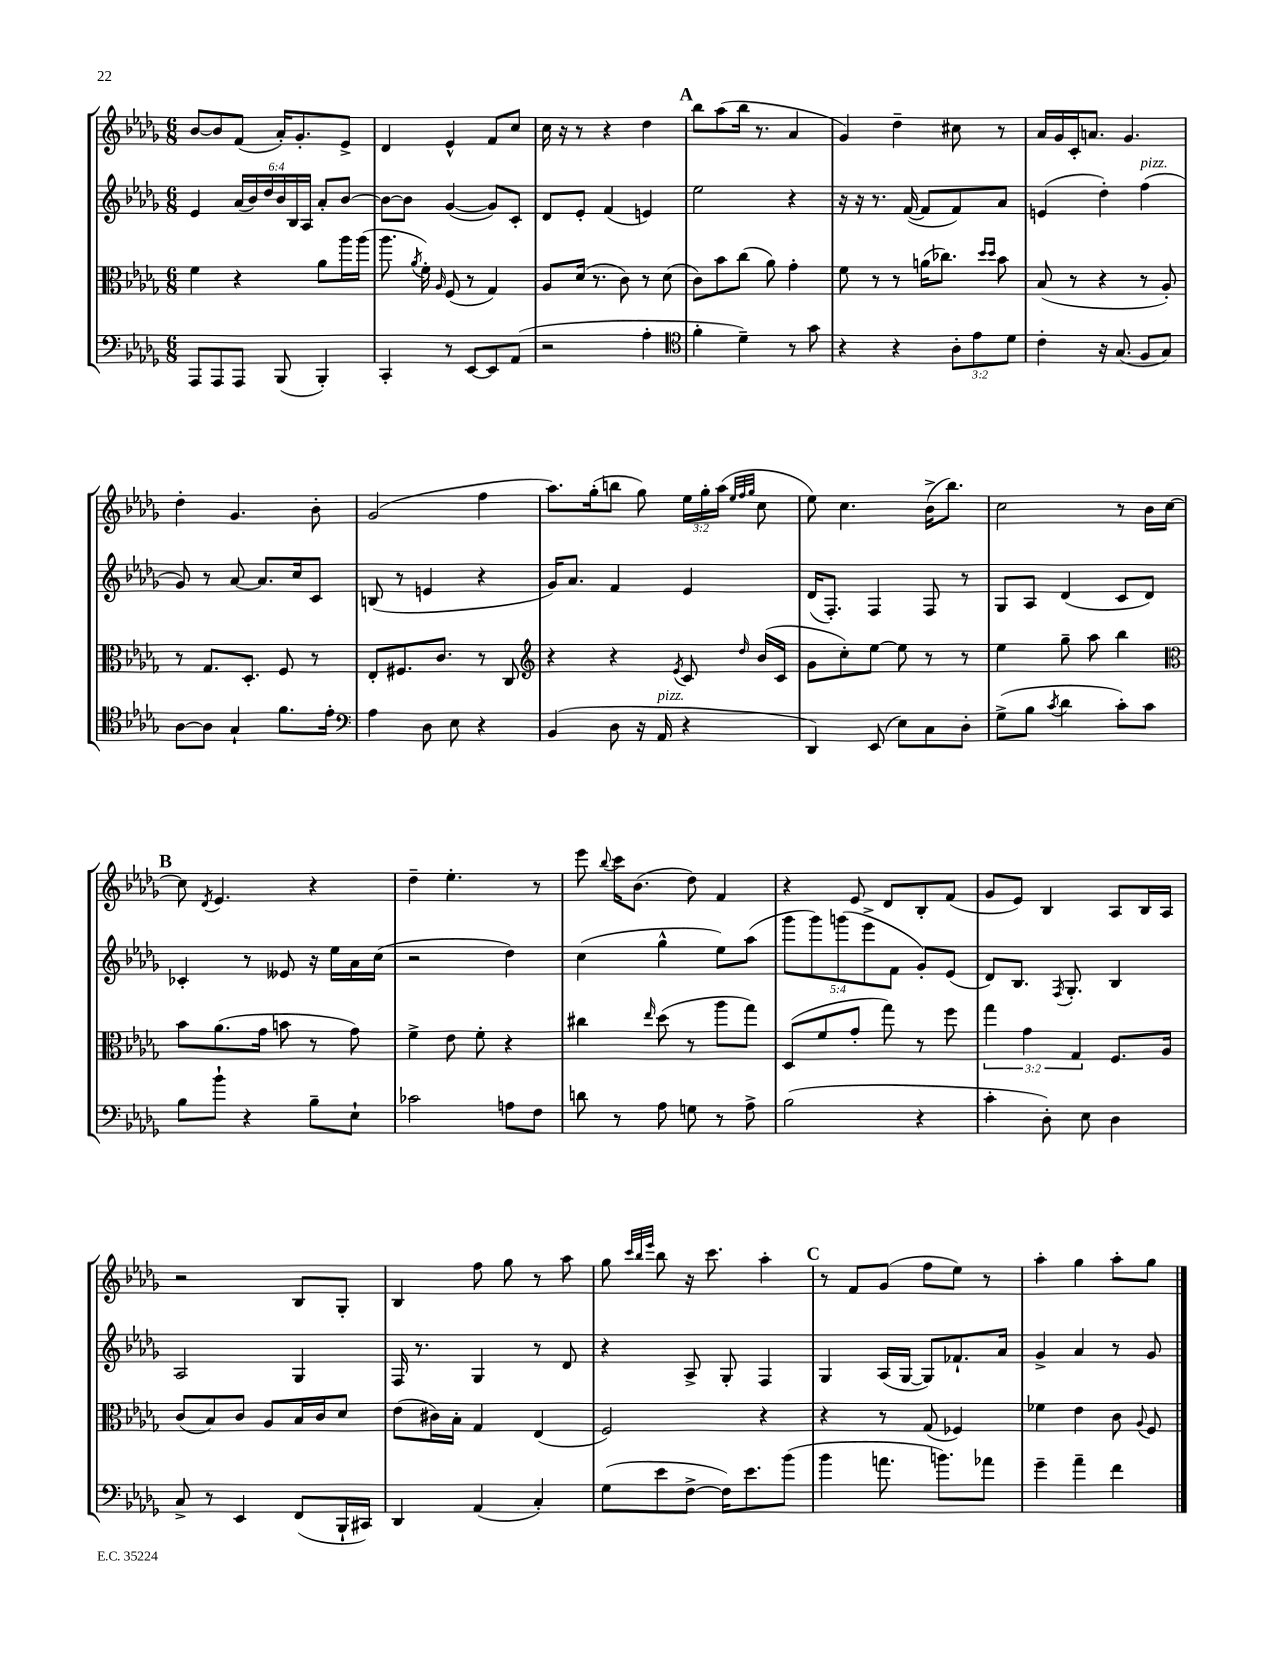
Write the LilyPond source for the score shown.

<<
\new StaffGroup <<
\new Staff = "s0" {
    \clef treble \key des \major \numericTimeSignature \time 6/8 \override Staff.TupletNumber.text = #tuplet-number::calc-fraction-text
    \autoBeamOff bes'8[~ bes'8 f'8]( aes'16[-.) ges'8.-. ees'8]-> |
    des'4 ees'4-^ f'8[ c''8] |
    c''16 r16 r8 r4 des''4 |
    \mark \markup { \bold "A" } bes''8[ aes''8( bes''16] r8. aes'4 |
    ges'4) des''4-- cis''8 r8 |
    aes'16[ ges'16 c'16-. a'8.] ges'4. |
    des''4-. ges'4. bes'8-. |
    ges'2( f''4 |
    aes''8.[) ges''16-.( b''8] ges''8) \tuplet 3/2 { ees''16[ ges''16-. aes''16]( } \grace { ees''32[ f''32 ges''32] } c''8 |
    ees''8) c''4. bes'16[->( bes''8.]) |
    c''2 r8 bes'16[ c''16]~ |
    \mark \markup { \bold "B" } c''8 \acciaccatura { des'8 } ees'4. r4 |
    des''4-- ees''4.-. r8 |
    ees'''8 \appoggiatura { bes''8 } c'''16[ bes'8.]( des''8) f'4 |
    r4 ees'8 des'8[ bes8-. f'8]( |
    ges'8[ ees'8]) bes4 aes8[ bes16 aes16] |
    r2 bes8[ ges8]-. |
    bes4 f''8 ges''8 r8 aes''8 |
    ges''8 \grace { c'''32[ bes''32 ees'''32] } bes''8 r16 c'''8. aes''4-. |
    \mark \markup { \bold "C" } r8 f'8[ ges'8]( f''8[ ees''8]) r8 |
    aes''4-. ges''4 aes''8[-. ges''8] \bar "|." |
}
\new Staff = "s1" {
    \clef treble \key des \major \numericTimeSignature \time 6/8 \override Staff.TupletNumber.text = #tuplet-number::calc-fraction-text
    \autoBeamOff ees'4 \tuplet 6/4 { aes'16[( bes'16) des''16 bes'16 bes16 aes16] } aes'8[-. bes'8]~ |
    bes'8[~ bes'8] ges'4~( ges'8[) c'8]-. |
    des'8[ ees'8]-. f'4( e'4) |
    \mark \markup { \bold "A" } ees''2 r4 |
    r16 r16 r8. f'16~( f'8[ f'8) aes'8] |
    e'4( des''4-.) f''4^\markup { \italic "pizz." }( |
    ges'8) r8 aes'8~ aes'8.[ c''16 c'8] |
    b8( r8 e'4 r4 |
    ges'16[) aes'8.] f'4 ees'4 |
    des'16[( f8.]-.) f4 f8 r8 |
    ges8[ aes8] des'4( c'8[ des'8]) |
    \mark \markup { \bold "B" } ces'4-. r8 eeses'8 r16 ees''16[ aes'16 c''16]( |
    r2 des''4) |
    c''4( ges''4-^ ees''8[) aes''8]( |
    \tuplet 5/4 { ges'''8[ ges'''8) g'''8( ees'''8-> f'8] } ges'8[-.) ees'8]( |
    des'8[) bes8.] \acciaccatura { f8 } ges8.-. bes4 |
    aes2 ges4 |
    f16 r8. ges4 r8 des'8 |
    r4 aes8-> ges8-. f4 |
    \mark \markup { \bold "C" } ges4 aes16[( ges16]~ ges8[) fes'8.-! aes'16] |
    ges'4-> aes'4 r8 ges'8 \bar "|." |
}
\new Staff = "s2" {
    \clef alto \key des \major \numericTimeSignature \time 6/8 \override Staff.TupletNumber.text = #tuplet-number::calc-fraction-text
    \autoBeamOff f'4 r4 aes'8[ aes''16 aes''16]( |
    aes''8. \acciaccatura { aes'8 } f'16-.) \grace { aes16 } f8( r8 ges4) |
    aes8[ des'16]( r8. c'8) r8 des'8( |
    \mark \markup { \bold "A" } c'8[) bes'8 c''8]( aes'8) ges'4-. |
    f'8 r8 r8 a'16[( ces''8.]) \grace { des''16[ des''16] } bes'8 |
    bes8( r8 r4 r8 aes8-.) |
    r8 ges8.[ des8.]-. f8 r8 |
    ees8[-. fis8. c'8.] r8 c8 |
    \clef treble r4 r4 \acciaccatura { ees'8 } c'8 \grace { des''16 } bes'16[( c'16] |
    ges'8[ c''8-.) ees''8]~ ees''8 r8 r8 |
    ees''4 ges''8-- aes''8 bes''4 |
    \mark \markup { \bold "B" } \clef alto bes'8[ aes'8.( ges'16] b'8 r8 ges'8) |
    f'4-> ees'8 f'8-. r4 |
    cis''4 \grace { ees''16 } des''8( r8 aes''8[ ges''8]) |
    des8[( f'8 ges'8]-. ges''8) r8 f''8 |
    \tuplet 3/2 { ges''4 ges'4 ges4 } f8.[ aes16] |
    c'8[( bes8) c'8] aes8[ bes16 c'16 des'8] |
    ees'8[( cis'16) bes16]-. ges4 ees4( |
    f2) r4 |
    \mark \markup { \bold "C" } r4 r8 ges8( fes4) |
    fes'4 ees'4 c'8 \appoggiatura { aes8 } f8 \bar "|." |
}
\new Staff = "s3" {
    \clef bass \key des \major \numericTimeSignature \time 6/8 \override Staff.TupletNumber.text = #tuplet-number::calc-fraction-text
    \autoBeamOff aes,,8[ aes,,8 aes,,8] bes,,8( bes,,4-.) |
    c,4-. r8 ees,8[~ ees,8 aes,8]( |
    r2 aes4-. |
    \mark \markup { \bold "A" } \clef tenor f'4-. des'4--) r8 ges'8 |
    r4 r4 \tuplet 3/2 { aes8[-. ees'8 des'8] } |
    c'4-. r16 ges8.( f8[ ges8]) |
    aes8[~ aes8] ges4-! f'8.[ ees'16]-. |
    \clef bass aes4 des8 ees8 r4 |
    bes,4( des8 r16 aes,16^\markup { \italic "pizz." } r4 |
    des,4) ees,8( ees8[) c8 des8]-. |
    ges8[->( bes8] \acciaccatura { c'8 } des'4 c'8[-.) c'8] |
    \mark \markup { \bold "B" } bes8[ bes'8]-! r4 bes8[-- ees8]-! |
    ces'2 a8[ f8] |
    d'8 r8 aes8 g8 r8 aes8-> |
    bes2( r4 |
    c'4-. des8-.) ees8 des4 |
    c8-> r8 ees,4 f,8[( bes,,16-! cis,16]) |
    des,4 aes,4( c4-.) |
    ges8[( ees'8 f8]~-> f16[) ees'8. bes'8]( |
    \mark \markup { \bold "C" } bes'4 a'8. b'8.[) aes'8] |
    ges'4-- aes'4-- f'4 \bar "|." |
}
>>
>>
\layout { \context { \Score \remove "Bar_number_engraver" } }
